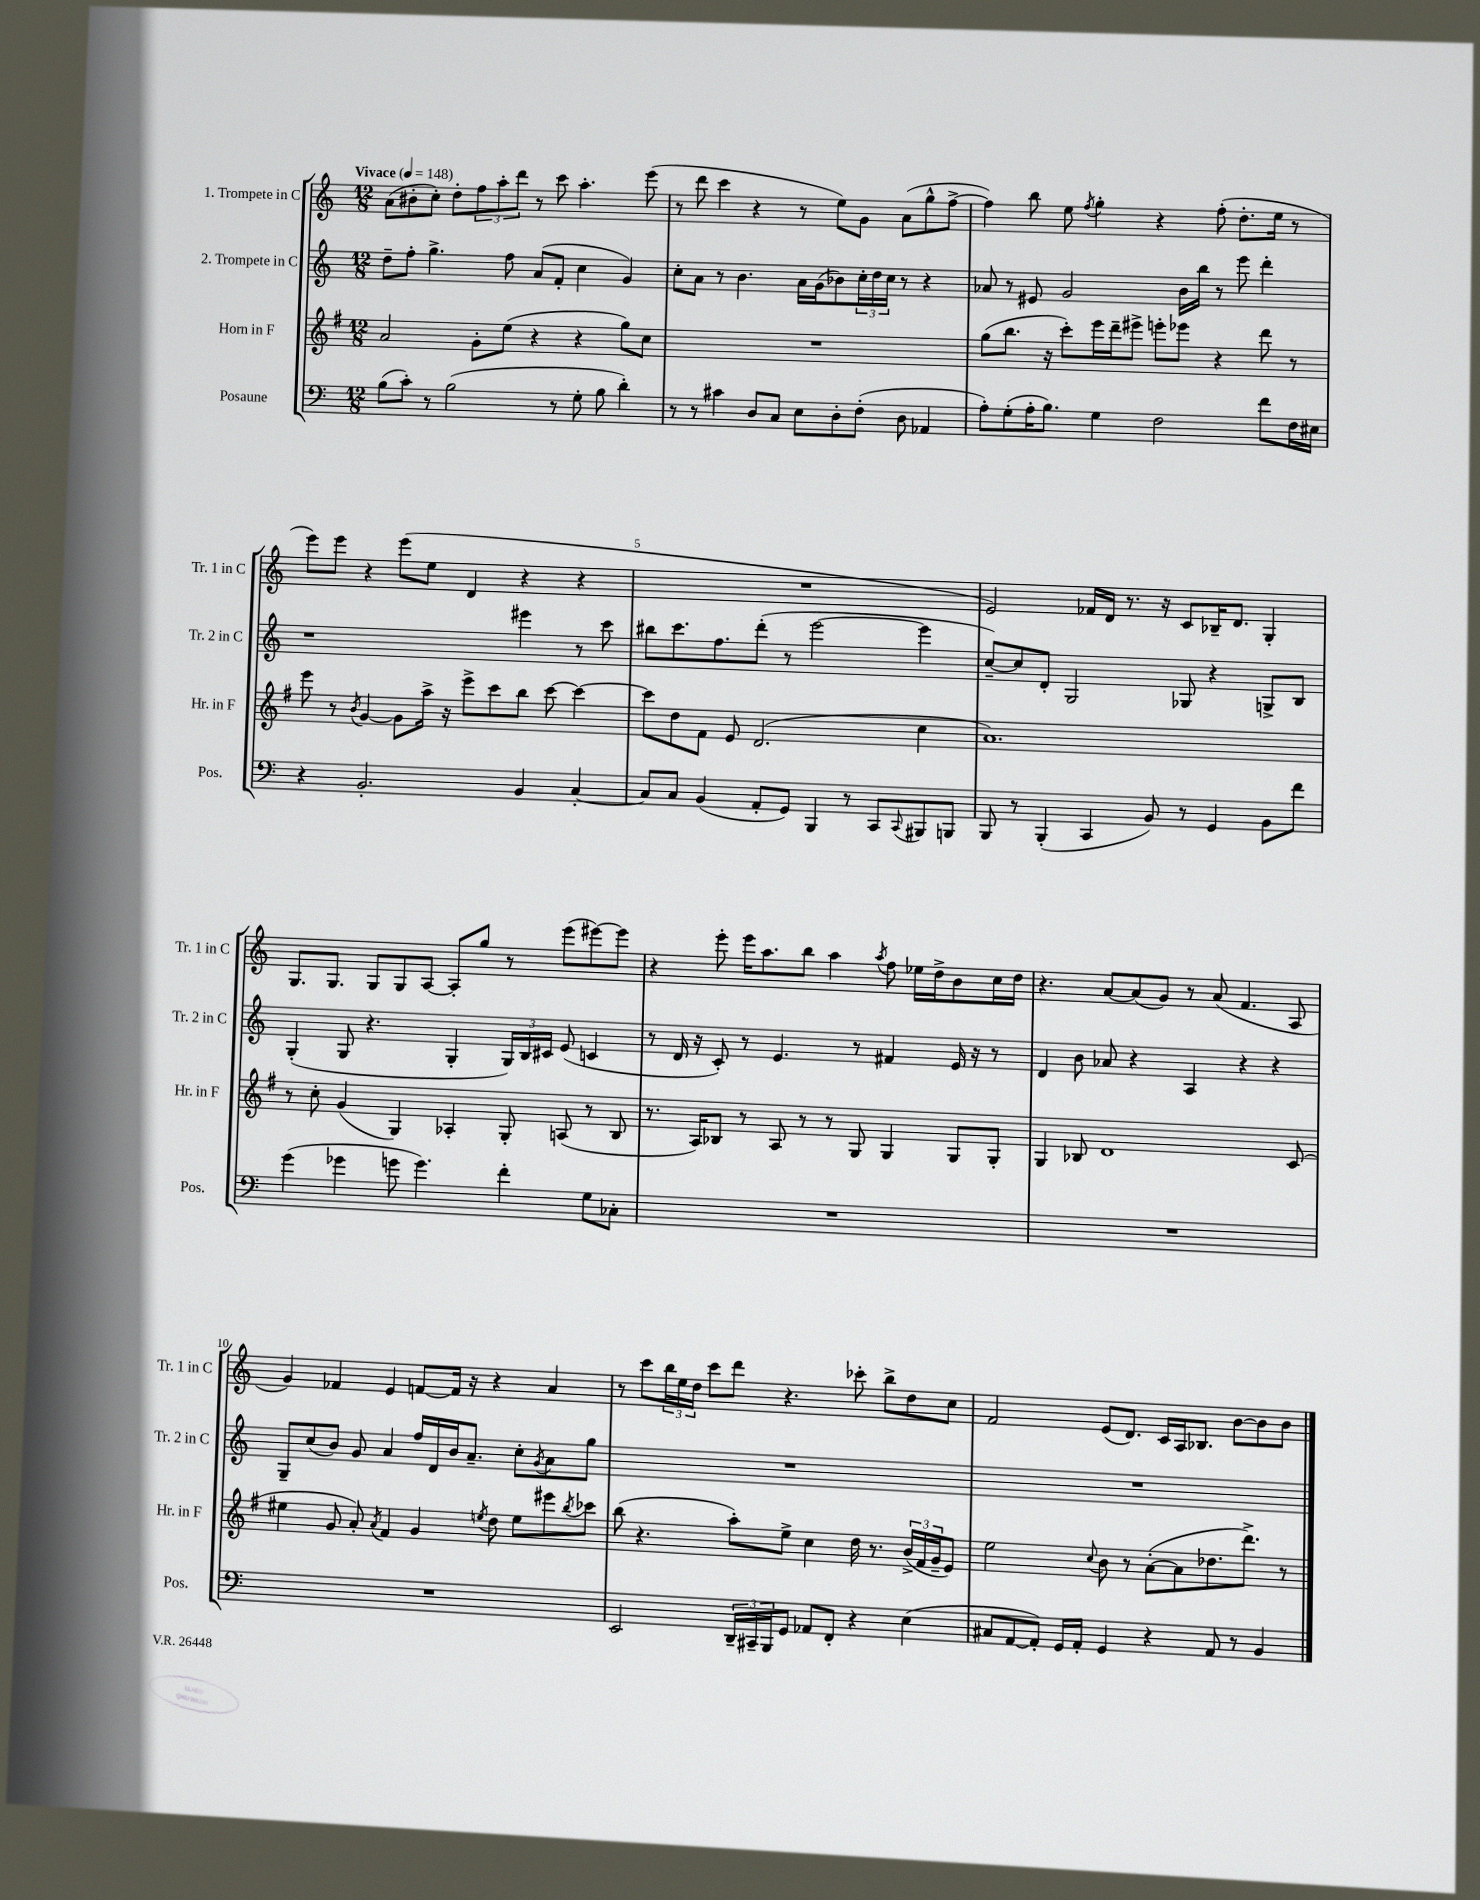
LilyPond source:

<<
\new StaffGroup <<
\new Staff = "s0" \with { instrumentName = "1. Trompete in C" shortInstrumentName = "Tr. 1 in C" } {
    \clef treble \key c \major \numericTimeSignature \time 12/8 \tempo "Vivace" 4 = 148
    a'8( bis'8-. c''8-.) d''8-. \tuplet 3/2 { f''8 a''8-. d'''8 } r8 c'''8 a''4.-. e'''8( |
    r8 d'''8 c'''4 r4 r8 e''8) g'8 a'8( g''8-^ f''8~-> |
    f''4) b''8 e''8 \acciaccatura { f''8 } g''4-. r4 f''8-.( d''8.-. e''16 r8 |
    e'''8) e'''8 r4 e'''8( e''8 d'4 r4 r4 |
    R1. |
    e'2) fes'16 d'16 r8. r16 c'8 bes16-- d'8. g4-. |
    g8. g8. g8 g8 a8~ a8-. g''8 r8 e'''8( eis'''8~) eis'''8 |
    r4 e'''8-. e'''16 a''8. b''8 a''4 \acciaccatura { a''8 } f''8 ees''16 d''16-> b'8 c''16 d''16 |
    r4. a'8~ a'8( g'8) r8 a'8( f'4. a8 |
    g'4) fes'4 e'4 f'8~ f'16 r16 r4 a'4 |
    r8 c'''8 \tuplet 3/2 { b''16 e''16 d''16 } c'''8 d'''8 r4. ces'''8-. b''8-> d''8 c''8 |
    f'2 e'8( d'8.) c'16 a16 bes8. b'8~ b'8 b'8 \bar "|." |
}
\new Staff = "s1" \with { instrumentName = "2. Trompete in C" shortInstrumentName = "Tr. 2 in C" } {
    \clef treble \key c \major \numericTimeSignature \time 12/8
    d''8-- f''8-. g''4.-> f''8 a'8( f'8-. c''4 g'4) |
    c''8-. a'8 r8 b'4. a'16 g'16( bes'8) \tuplet 3/2 { c''16-. d''16 c''16 } r8 r4 |
    aes'8 r8 eis'8 g'2 b'16 b''16 r8 e'''8 d'''4-. |
    r1 eis'''4 r8 c'''8 |
    bis''8 c'''8. f''8. d'''8-.( r8 e'''2~ e'''4 |
    c''8~--) c''8 d'8-. g2 ges8 r4 g8-> b8 |
    g4-.( g8 r4. g4-. \tuplet 3/2 { g16) b16 cis'16 } e'8( c'4 |
    r8 d'16 r16 c'8-.) r8 e'4. r8 fis'4 e'16 r16 r8 |
    d'4 b'8 aes'8 r4 a4 r4 r4 |
    g8-- c''8( b'8) g'8 a'4 f''16 d'16 b'16 a'8.-- c''8-. \acciaccatura { g'8 } a'8 g''8 |
    R1. |
    R1. \bar "|." |
}
\new Staff = "s2" \with { instrumentName = "Horn in F" shortInstrumentName = "Hr. in F" } {
    \clef treble \key g \major \numericTimeSignature \time 12/8
    a'2 g'8-. e''8( r4 r4 g''8) c''8 |
    R1. |
    g''8( b''8. r16 c'''8-.) e'''16 d'''16-- eis'''8-> e'''8-. ees'''8 r4 d'''8 r8 |
    e'''8 r8 \acciaccatura { b'8 } g'4~ g'8 a''16-> r16 e'''8-> c'''8 b''8 c'''8~ c'''4~ |
    c'''8 d''8 fis'8 e'8 d'2.( c''4 |
    a'1.) |
    r8 c''8-. g'4( g4) aes4-. g8-. a8( r8 b8 |
    r8. a16) bes8 r8 a8 r8 r8 g8 g4 g8 g8-. |
    g4 bes8 d'1 c'8( |
    eis''4 g'8 a'8-.) \acciaccatura { a'8 } fis'4 g'4 \acciaccatura { e''8 } d''8 e''8 eis'''8 \acciaccatura { b''8 } ces'''8 |
    b''8( r4. a''8-.) e''8-> c''4 d''16 r8. \tuplet 3/2 { b'16->( fis'16 g'16-- } e'8) |
    e''2 \appoggiatura { c''8 } b'8 r8 a'8~-.( a'8 des''8. d'''8.->) r8 \bar "|." |
}
\new Staff = "s3" \with { instrumentName = "Posaune" shortInstrumentName = "Pos." } {
    \clef bass \key c \major \numericTimeSignature \time 12/8
    b8( c'8-.) r8 b2( r8 g8-. b8 d'4-.) |
    r8 r8 cis'4 d8 c8 e8 d8-. f8-.( d8 aes,4 |
    a8-.) g8-.( a16-. b8.) g4 f2 f'8 f16 eis16 |
    r4 b,2.-. b,4 c4~-. |
    c8 c8 b,4( a,8-. g,8) b,,4 r8 c,8 \appoggiatura { c,8 } bis,,8 b,,8 |
    b,,8 r8 b,,4-.( c,4 b,8) r8 g,4 b,8 f'8 |
    g'4( ges'4 g'8 g'4.) f'4-. g8 ces8-. |
    R1. |
    R1. |
    R1. |
    e,2 \tuplet 3/2 { d,16-- cis,16-- b,,16 } g,8 aes,8 f,8-. r4 e4( |
    cis8 a,8~ a,8-.) g,16 a,16-. g,4 r4 a,8 r8 b,4 \bar "|." |
}
>>
>>
\layout { \context { \Score \override BarNumber.break-visibility = ##(#f #t #t) barNumberVisibility = #(every-nth-bar-number-visible 5) } }
